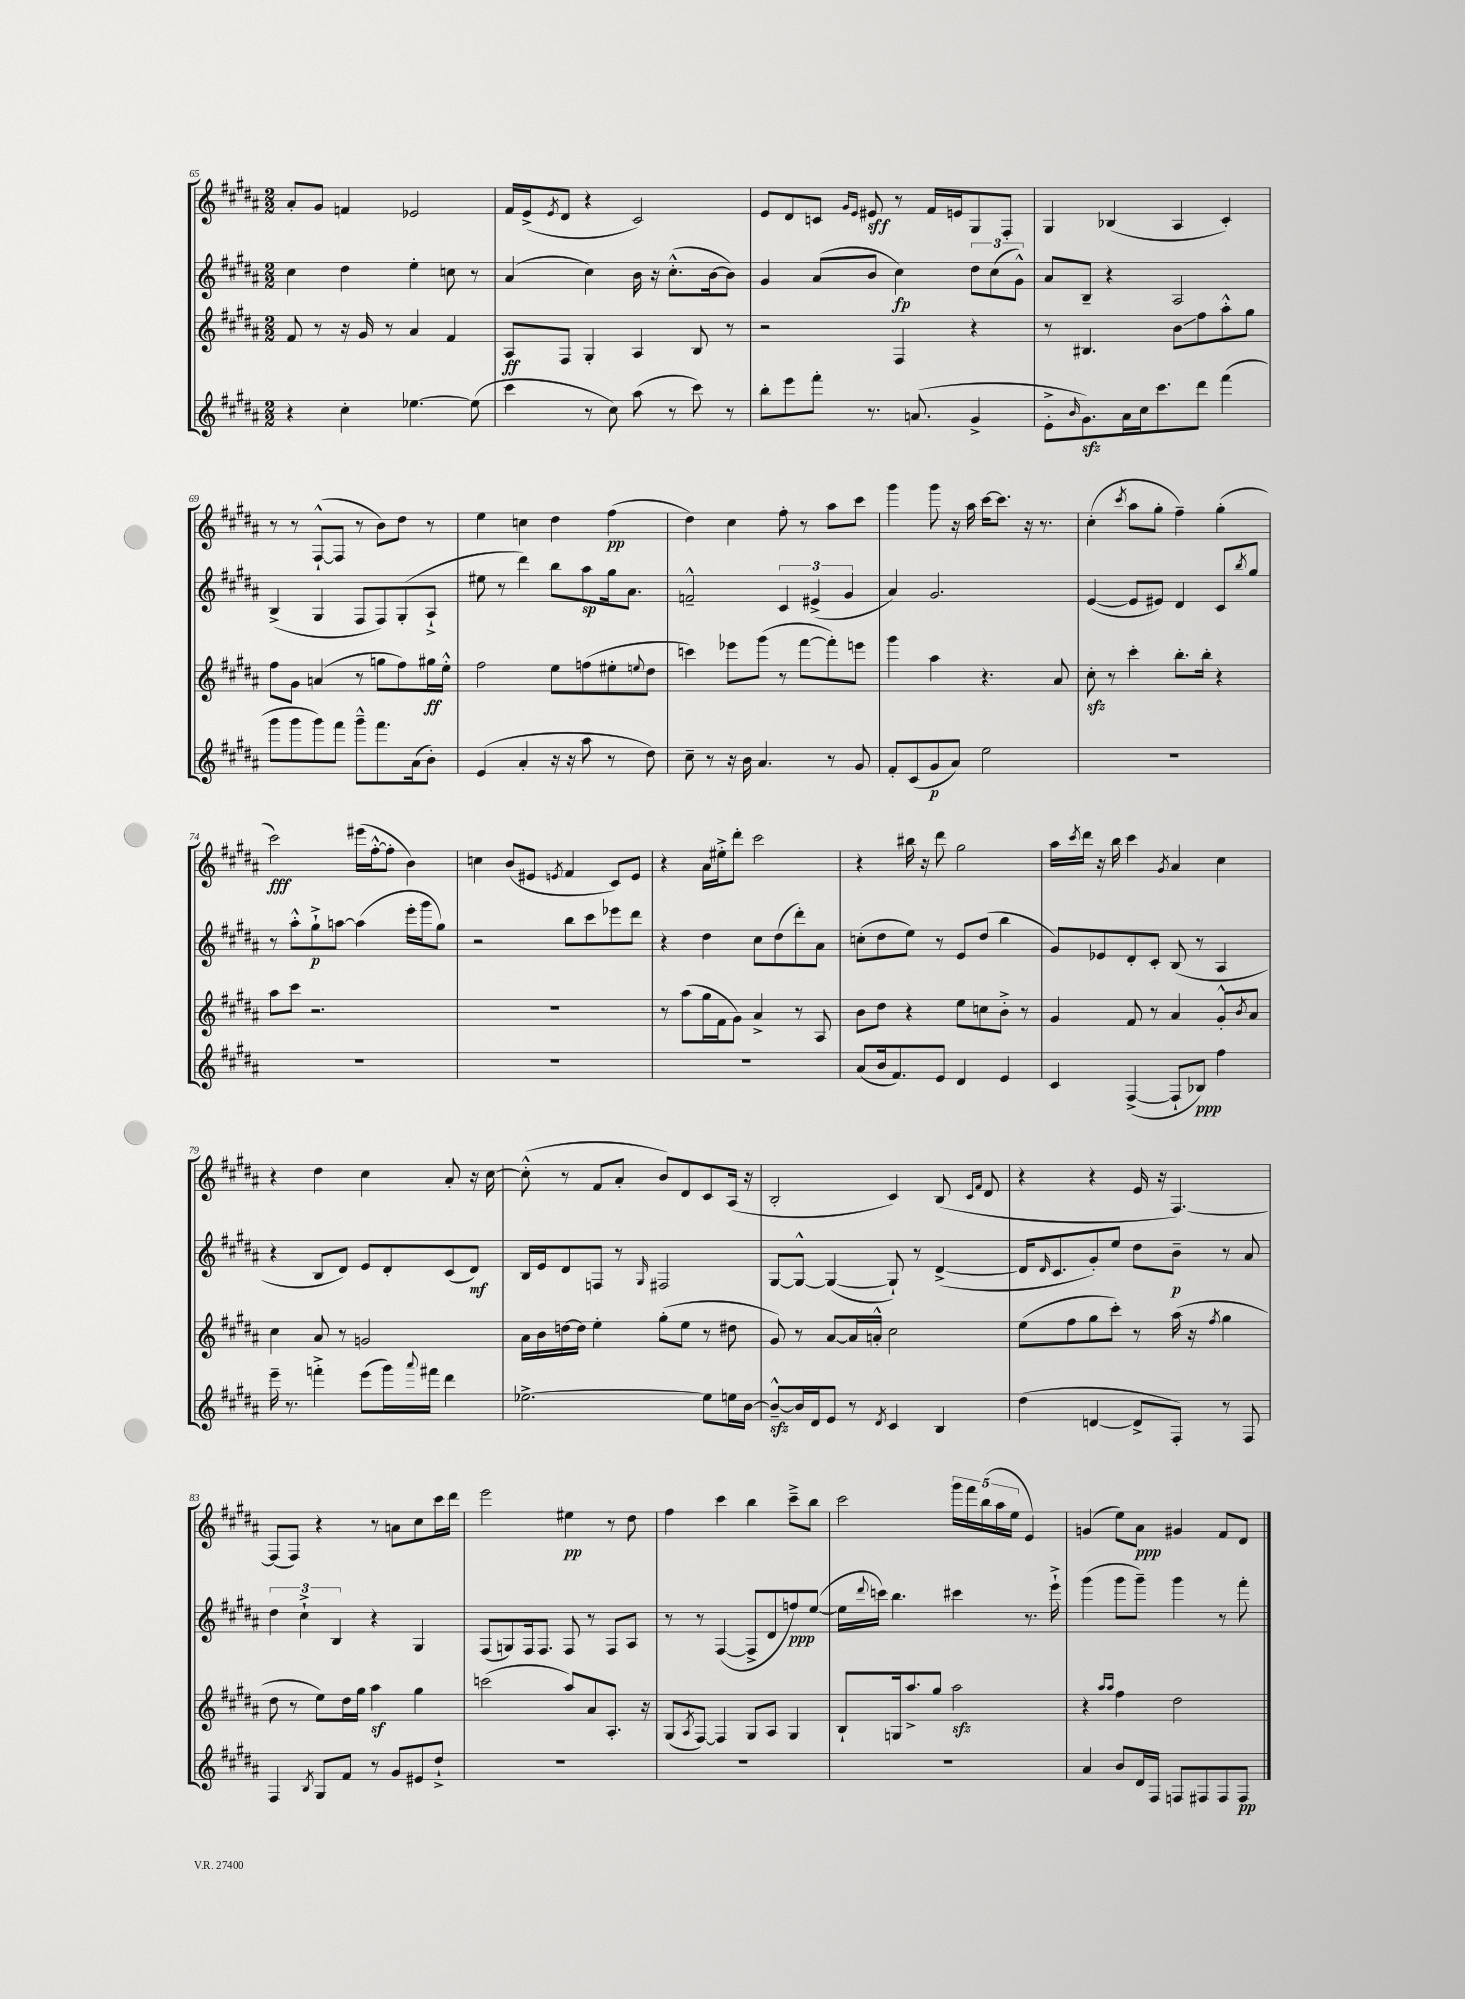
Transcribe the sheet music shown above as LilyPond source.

<<
\new StaffGroup <<
\new Staff = "s0" {
    \clef treble \key b \major \numericTimeSignature \time 2/2
    ais'8-. gis'8 f'4 ees'2 |
    fis'16 e'16->( \acciaccatura { e'8 } dis'8 r4 cis'2) |
    e'8 dis'8 c'8 \grace { gis'16 e'16 } eis'8\sff r8 fis'16 e'16 gis8 fis8-. |
    gis4 bes4( ais4 cis'4-.) |
    r8 r8 fis8~-!-^( fis8 r8 b'8) dis''8 r8 |
    e''4 c''4 dis''4 fis''4\pp( |
    dis''4) cis''4 fis''8-. r8 ais''8 cis'''8 |
    gis'''4 gis'''8 r16 ais''16 cis'''16~ cis'''8. r16 r8. |
    cis''4-.( \acciaccatura { cis'''8 } ais''8 gis''8-. fis''4--) gis''4-.( |
    cis'''2\fff) eis'''16( fis''16~-.-^ fis''8-. b'4) |
    c''4 b'8( eis'8 \acciaccatura { e'8 } fis'4 cis'8) e'8 |
    r4 ais'16 eis''16-.-> dis'''8-. cis'''2 |
    r4 bis''16 r16 dis'''8 gis''2 |
    ais''16 \acciaccatura { cis'''8 } dis'''16 r16 b''16 cis'''4 \acciaccatura { gis'8 } ais'4 cis''4 |
    r4 dis''4 cis''4 ais'8-. r16 cis''16~ |
    cis''8-.-^( r8 fis'8 ais'8-. b'8) dis'8 cis'8 ais16( r16 |
    b2-. cis'4) b8( \grace { cis'16 fis'16 } dis'8 |
    r4 r4 e'16 r16 fis4.~) |
    fis8( fis8) r4 r8 a'8 cis''8 cis'''16 dis'''16 |
    e'''2 eis''4\pp r8 dis''8 |
    fis''4 cis'''4 b''4 cis'''8---> b''8 |
    cis'''2 \tuplet 5/4 { gis'''16 fis'''16 b''16( ais''16 e''16 } e'4) |
    g'4( e''8) ais'8\ppp gis'4 fis'8 dis'8 \bar "|." |
}
\new Staff = "s1" {
    \clef treble \key b \major \numericTimeSignature \time 2/2
    cis''4 dis''4 e''4-. c''8 r8 |
    ais'4( cis''4) b'16 r16 cis''8.-.-^( b'16~ b'8) |
    gis'4 ais'8( b'8 cis''4\fp) \tuplet 3/2 { dis''8 cis''8( gis'8-^) } |
    ais'8 b8-- r4 ais2 |
    b4->( gis4 fis8 fis8) gis8-.( ais8-!-> |
    eis''8 r8 dis'''4) b''8 ais''8\sp gis''16 ais'8. |
    f'2---^ \tuplet 3/2 { cis'4 eis'4->( gis'4 } |
    ais'4) gis'2. |
    e'4~( e'8 eis'8) dis'4 cis'8 \acciaccatura { b''8 } gis''8 |
    r8 ais''8-.-^ gis''8-!->\p a''8~ a''4( e'''16-. gis'''16 gis''8) |
    r2 b''8 cis'''8 ees'''8 dis'''8 |
    r4 dis''4 cis''8 dis''8( dis'''8-.) ais'8 |
    c''8-.( dis''8 e''8) r8 e'8 dis''8( b''4 |
    gis'8) ees'8 dis'8-. cis'8-. b8( r8 ais4 |
    r4 b8 dis'8) e'8 dis'8-. cis'8( dis'8\mf) |
    b16 e'16 dis'8 f8 r8 \grace { gis16 } fis2 |
    gis8~ gis8~-^ gis4~( gis8-!) r8 dis'4~->( |
    dis'16 \grace { dis'16 } cis'8. gis'8-.) e''8 dis''8 b'8--\p r8 ais'8 |
    \tuplet 3/2 { dis''4 cis''4-!-> b4 } r4 gis4 |
    fis8( g8) fis16 fis8. fis8 r8 fis8 ais8 |
    r8 r8 fis4~( fis8-> dis'8 f''8\ppp) e''8~( |
    e''16 \appoggiatura { dis'''8 } c'''16) b''4. cis'''4 r8. e'''16-!-> |
    gis'''4( gis'''8 gis'''8--) gis'''4 r8 fis'''8-. \bar "|." |
}
\new Staff = "s2" {
    \clef treble \key b \major \numericTimeSignature \time 2/2
    fis'8 r8 r16 gis'16 r8 ais'4 fis'4 |
    ais8\ff fis8 gis4-. ais4 b8 r8 |
    r2 fis4 r4 |
    r8 bis4. b'8\glissando fis''8 ais''8-.-^ gis''8 |
    fis''8 gis'8 a'4( r8 g''8 fis''8) gis''16\ff e''16-.-^ |
    fis''2 e''8 f''8( eis''8-. \appoggiatura { e''8 } dis''8 |
    c'''4) ees'''8 gis'''8( r8 fis'''8~ fis'''8-.) e'''8 |
    gis'''4 ais''4 r4. ais'8 |
    cis''8-.\sfz r8 cis'''4-. b''8.-. b''16-. r4 |
    ais''8 cis'''8 r2. |
    R1 |
    r8 ais''8( gis''16 fis'16 gis'8) ais'4-> r8 ais8 |
    b'8 dis''8 r4 e''8 c''8 b'8-.-> r8 |
    gis'4 fis'8 r8 ais'4 gis'8-.-^ \acciaccatura { b'8 } ais'8 |
    cis''4 ais'8 r8 g'2 |
    ais'16 b'16 d''16~ d''16 e''4-. gis''8-.( e''8 r8 dis''8 |
    gis'8) r8 ais'8~ ais'16 a'16-.-^ cis''2 |
    e''8( fis''8 gis''8 cis'''8-.) r8 ais''16( r16 \acciaccatura { fis''8 } gis''4 |
    dis''8 r8 e''8) dis''16 gis''16 ais''4\sf gis''4 |
    c'''2( ais''8) ais'8 ais8.-. r16 |
    gis8( \acciaccatura { ais8 } fis8~) fis4 gis8 ais8 gis4 |
    b8-! g16 ais''8.-> gis''8 ais''2\sfz |
    r4 \grace { ais''16 ais''16 } fis''4 dis''2 \bar "|." |
}
\new Staff = "s3" {
    \clef treble \key b \major \numericTimeSignature \time 2/2
    r4 cis''4-. ees''4.~ ees''8( |
    cis'''4 r8 cis''8) ais''8( r8 cis'''8) r8 |
    b''8-. e'''8 fis'''8-. r8. a'8.( gis'4-> |
    e'8-.-> \grace { b'16 } gis'8.\sfz) ais'16 cis''16 cis'''8. dis'''8 fis'''4( |
    gis'''8 gis'''8 gis'''8) fis'''8 gis'''8---^ fis'''8. ais'16( b'8-.) |
    e'4( ais'4-. r16 r16 ais''8 r8 dis''8) |
    cis''8-- r8 r16 b'16 ais'4. r8 gis'8 |
    fis'8-. cis'8( gis'8\p ais'8) e''2 |
    R1 |
    R1 |
    R1 |
    R1 |
    ais'8( b'16 fis'8.) e'8 dis'4 e'4 |
    cis'4 fis4~->( fis8-! bes8\ppp) fis''4 |
    e'''16-- r8. f'''4-.-> e'''8( gis'''16) \appoggiatura { ais'''8 } fis'''16 dis'''4 |
    ees''2.~-> ees''8 e''16 b'16~ |
    b'8~---^\sfz b'16 dis'16 e'8 r8 \acciaccatura { dis'8 } cis'4 b4 |
    dis''4( d'4~ d'8-> fis8-.) r8 fis8 |
    fis4 \acciaccatura { b8 } gis8 fis'8 r8 gis'8 eis'8 dis''8-!-> |
    R1 |
    R1 |
    R1 |
    ais'4 b'8 dis'16 fis16 f8 fis8 fis8 fis8\pp \bar "|." |
}
>>
>>
\layout { \context { \Score currentBarNumber = #65 } }
